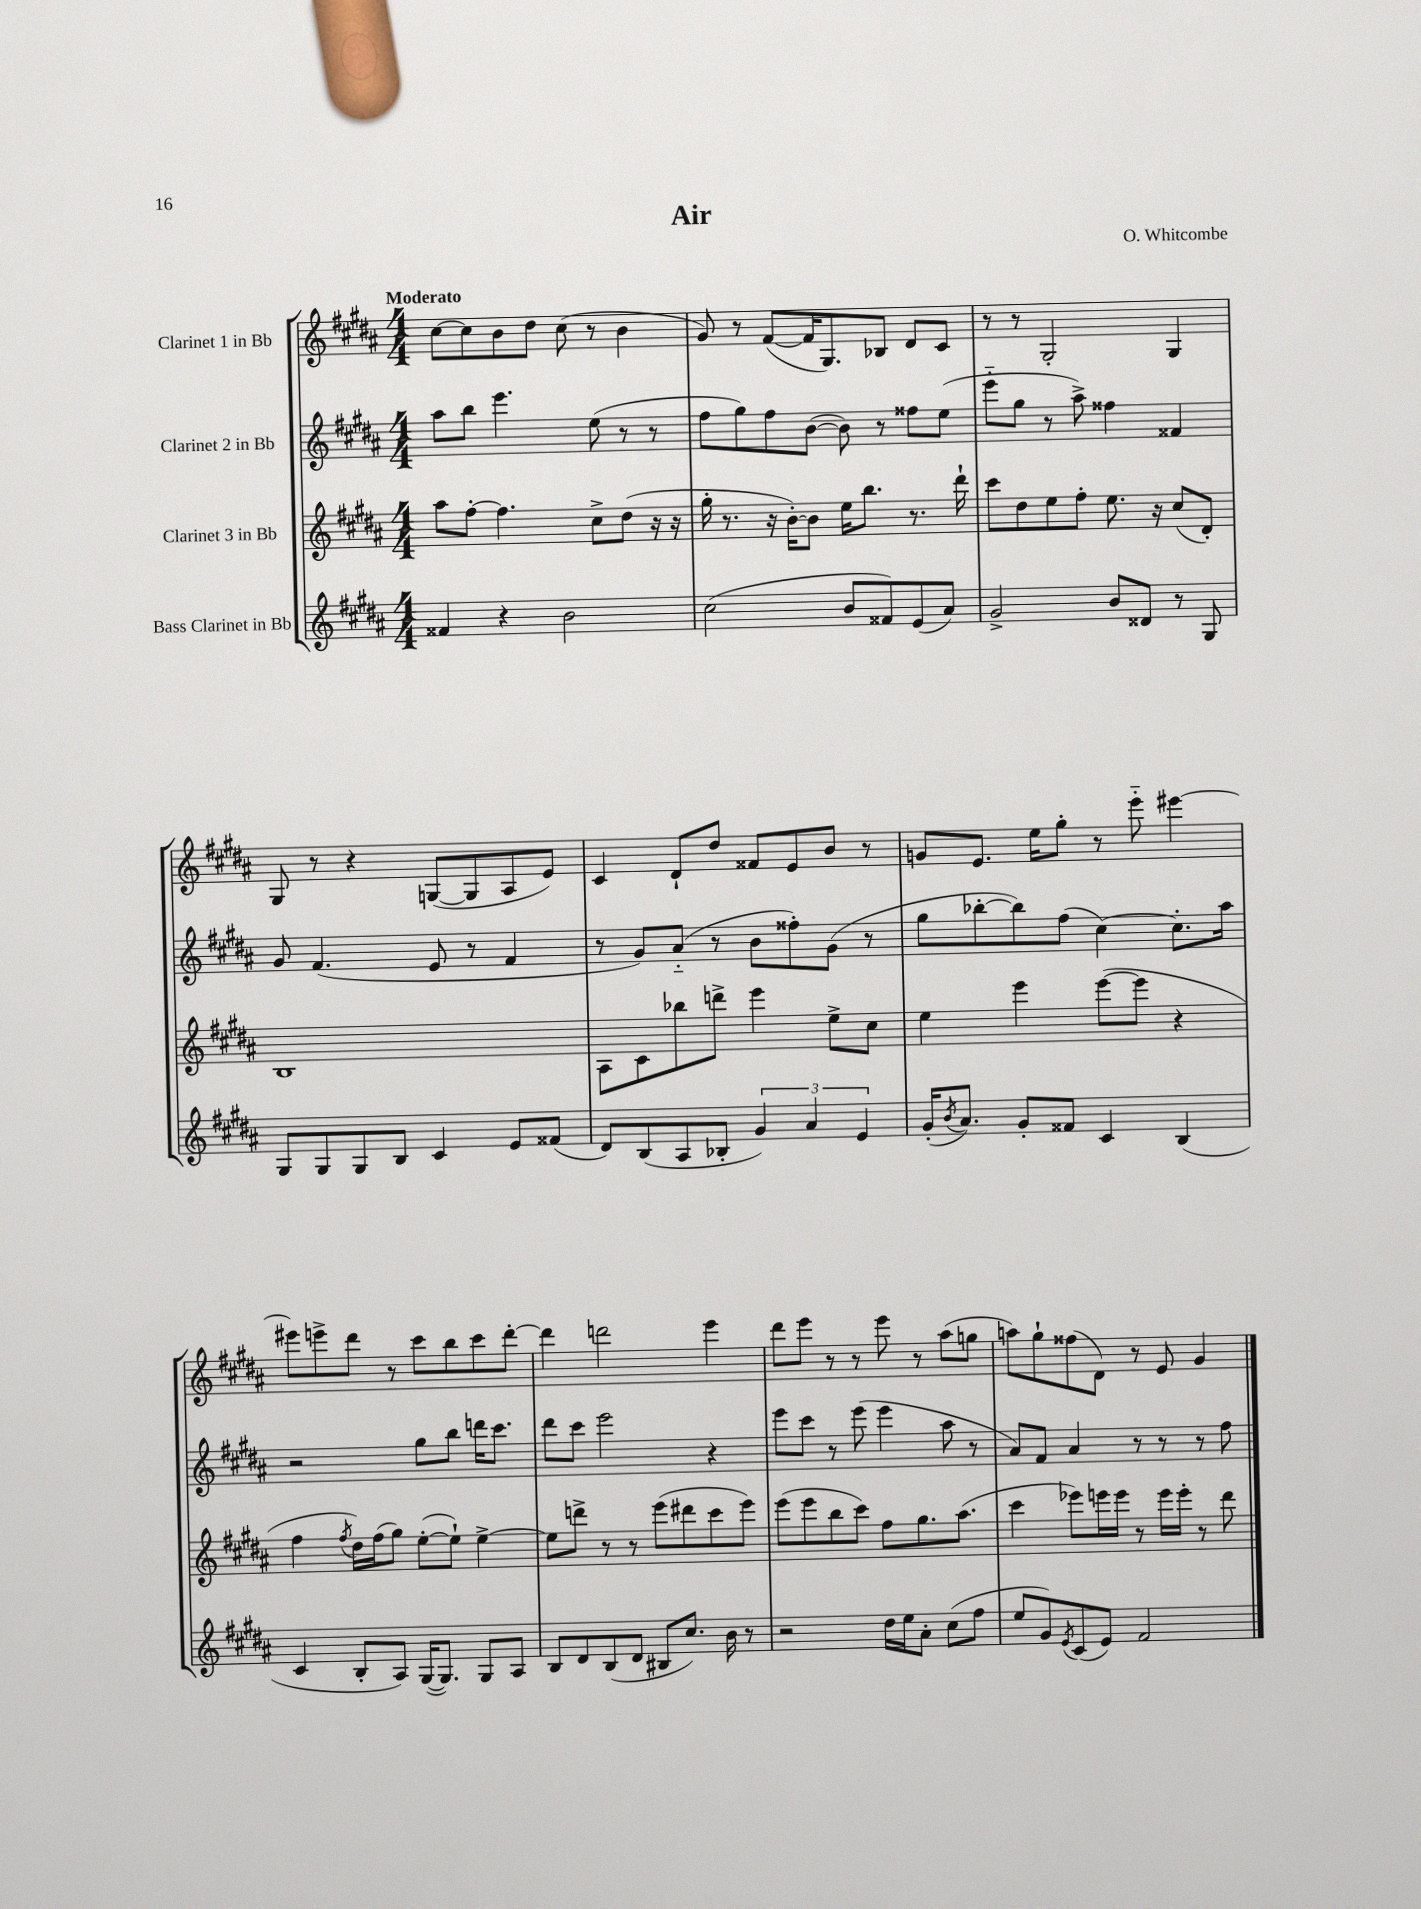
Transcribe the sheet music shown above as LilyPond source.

\header { title = "Air" composer = "O. Whitcombe" }
<<
\new StaffGroup <<
\new Staff = "s0" \with { instrumentName = "Clarinet 1 in Bb" } {
    \clef treble \key b \major \numericTimeSignature \time 4/4 \tempo "Moderato"
    cis''8~ cis''8 b'8 dis''8 cis''8( r8 b'4 |
    gis'8) r8 fis'8~( fis'16 gis8.) bes8 dis'8 cis'8 |
    r8 r8 gis2-. gis4 |
    gis8 r8 r4 g8~( g8 ais8 e'8) |
    cis'4 dis'8-! dis''8 fisis'8 e'8 b'8 r8 |
    g'8 e'8. e''16 gis''8-. r8 e'''8-_ eis'''4~ |
    eis'''8 e'''8-> dis'''8 r8 cis'''8 b''8 cis'''8 dis'''8~-. |
    dis'''4 d'''2 e'''4 |
    dis'''8 e'''8 r8 r8 e'''8 r8 ais''8( g''8 |
    a''8) gis''8-! fisis''8( dis'8) r8 e'8 gis'4 \bar "|." |
}
\new Staff = "s1" \with { instrumentName = "Clarinet 2 in Bb" } {
    \clef treble \key b \major \numericTimeSignature \time 4/4
    ais''8 b''8 e'''4. e''8( r8 r8 |
    fis''8 gis''8) fis''8 b'8~( b'8) r8 fisis''8 e''8( |
    e'''8-_ gis''8 r8 ais''8->) fisis''4 fisis'4 |
    gis'8 fis'4.( e'8 r8 fis'4 |
    r8 gis'8) ais'8-_( r8 b'8 fisis''8-.) gis'8( r8 |
    gis''8 bes''8~-. bes''8) fis''8( cis''4~) cis''8.-. ais''16 |
    r2 gis''8 b''8 d'''16 cis'''8. |
    dis'''8 cis'''8 e'''2 r4 |
    e'''8 cis'''8 r8 e'''8( e'''4 ais''8 r8 |
    ais'8) fis'8 ais'4 r8 r8 r8 fis''8 \bar "|." |
}
\new Staff = "s2" \with { instrumentName = "Clarinet 3 in Bb" } {
    \clef treble \key b \major \numericTimeSignature \time 4/4
    ais''8 fis''8~-. fis''4. cis''8-> dis''8( r16 r16 |
    gis''16-. r8. r16 b'16~-.) b'8 e''16 b''8. r8. dis'''16-! |
    cis'''8 dis''8 e''8 fis''8-. e''8. r16 cis''8( dis'8-.) |
    b1 |
    ais8 cis'8 bes''8 d'''8-> e'''4 e''8-> cis''8 |
    e''4 e'''4 e'''8~( e'''8 r4 |
    fis''4 \acciaccatura { fis''8 } dis''16) fis''16( gis''8) e''8~-.( e''8-!) e''4~-> |
    e''8 d'''8-> r8 r8 e'''8( dis'''8 cis'''8 e'''8) |
    e'''8( e'''8 b''8 cis'''8) fis''8 gis''8. ais''8.( |
    cis'''4 ees'''8) e'''16 e'''16 r8 e'''16 e'''16-. r8 dis'''8 \bar "|." |
}
\new Staff = "s3" \with { instrumentName = "Bass Clarinet in Bb" } {
    \clef treble \key b \major \numericTimeSignature \time 4/4
    fisis'4 r4 b'2 |
    cis''2( b'8 fisis'8) e'8( ais'8) |
    gis'2-> b'8 disis'8 r8 gis8 |
    gis8 gis8 gis8 b8 cis'4 e'8 fisis'8( |
    dis'8) b8( ais8 bes8-. \tuplet 3/2 { gis'4) ais'4 e'4 } |
    gis'16-.( \acciaccatura { b'8 } ais'8.) gis'8-. fisis'8 cis'4 b4( |
    cis'4 b8-. ais8) gis16~( gis8.) gis8 ais8 |
    b8 dis'8 b8( dis'8 bis8 cis''8.) b'16 r8 |
    r2 dis''16 e''16 ais'8-. cis''8( fis''8 |
    e''8 gis'8) \acciaccatura { e'8 } cis'8( e'8) fis'2 \bar "|." |
}
>>
>>
\layout { \context { \Score \remove "Bar_number_engraver" } }
